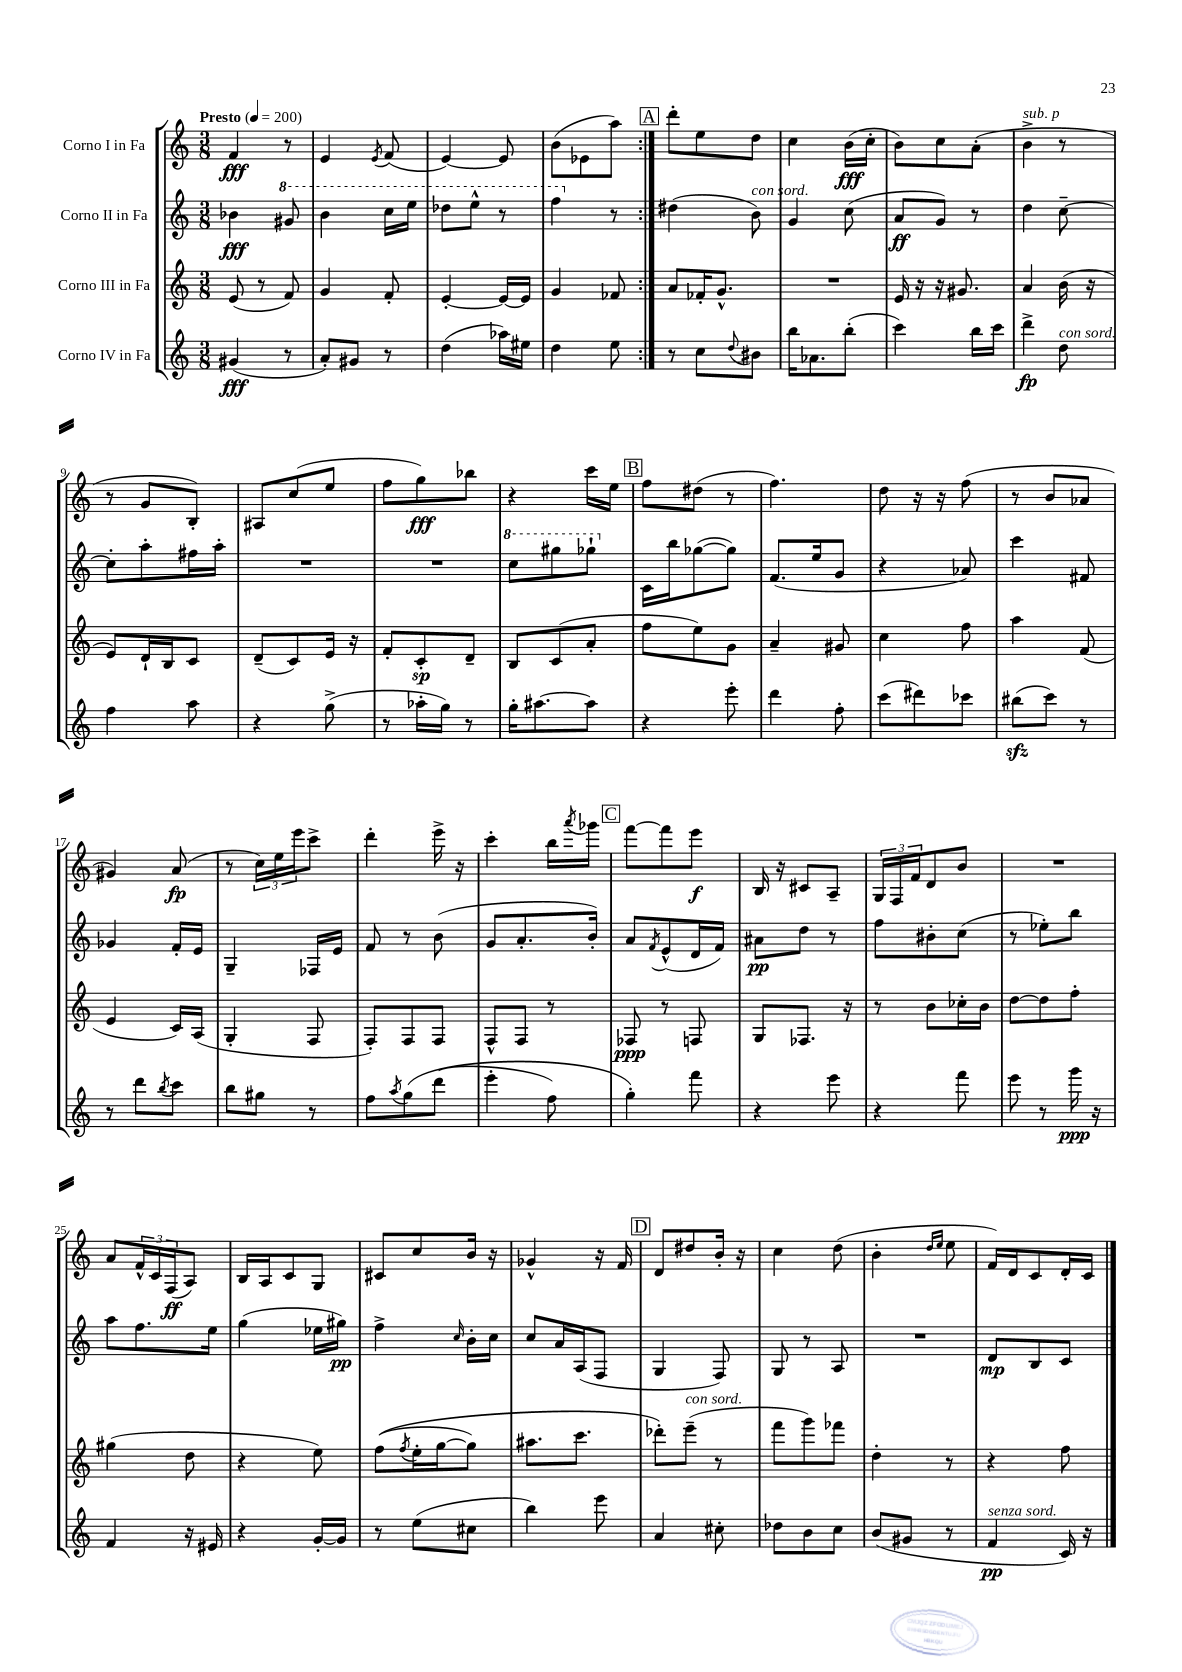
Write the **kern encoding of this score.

**kern	**kern	**kern	**kern
*staff4	*staff3	*staff2	*staff1
*clefG2	*clefG2	*clefG2	*clefG2
*k[]	*k[]	*k[]	*k[]
*M3/8	*M3/8	*M3/8	*M3/8
*MM200	*MM200	*MM200	*MM200
(4g#	(8e	4b-	4f
.	8r	.	.
8r	8f)	8gg#	8r
=	=	=	=
8a')	4g	4bb	4e
8g#	.	.	.
.	.	.	8qe
8r	8f'	16ccc	(8f
.	.	16eee	.
=	=	=	=
(4dd	[4e'	8ddd-	[4e)
.	.	8eee^^	.
16aa-)	16e_	8r	8e]
16ee#	16e]	.	.
=	=	=	=
4dd	4g	4fff	(8b
.	.	.	8e-
8ee	8f-	8r	8aa)
=:|!	=:|!	=:|!	=:|!
8r	8a	(4dd#	8ddd'
8cc	16f-'	.	8ee
.	8.g^^	.	.
8qqdd	.	.	.
8b#	.	8b)	8dd
=	=	=	=
16bb	4.r	4g	4cc
8.a-	.	.	.
(8bb'	.	(8cc	(16b
.	.	.	16cc'
=	=	=	=
4ccc)	16e	8a	8b)
.	16r	.	.
.	16r	8g)	8cc
.	8.g#	.	.
16bb	.	8r	(8a'
16ccc	.	.	.
=	=	=	=
4ddd^	4a	4dd	4b^
8dd	(16b	[8cc~	8r
.	16r	.	.
=	=	=	=
4ff	8e)	8cc']	8r
.	16d`	8aa'	8g
.	16B	.	.
8aa	8c	16ff#	8B')
.	.	16aa'	.
=	=	=	=
4r	(8d~	4.r	8A#
.	8c)	.	(8cc
(8gg^	16e	.	8ee
.	16r	.	.
=	=	=	=
8r	8f'	4.r	8ff
16aa-'	8c'	.	8gg)
16gg)	.	.	.
8r	8d~	.	8bb-
=	=	=	=
16gg'	8B	8ccc	4r
[8.aa#	.	.	.
.	(8c	8ggg#	.
8aa#]	8a'	8ggg-`	16ccc
.	.	.	16ee
=	=	=	=
4r	8ff	16c	8ff
.	.	16bb	.
.	8ee)	([8gg-	(8dd#
8eee'	8g	8gg-])	8r
=	=	=	=
4ddd	4a~	(8.f	4.ff)
.	.	16ee	.
8ff'	8g#	8g	.
=	=	=	=
(8ccc	4cc	4r	8dd
8ddd#)	.	.	16r
.	.	.	16r
8ccc-	8ff	8a-)	(8ff
=	=	=	=
(8bb#	4aa	4ccc	8r
8ccc)	.	.	8b
8r	(8f	8f#	8a-
=	=	=	=
8r	4e	4g-	4g#)
8ddd	.	.	.
8qbb	.	.	.
8ccc	16c)	16f'	(8a
.	(16A	16e	.
=	=	=	=
8bb	4G'	4G~	8r
8gg#	.	.	24cc)
.	.	.	24ee
.	.	.	24eee
8r	8F	16F-	8ccc^
.	.	16e	.
=	=	=	=
8ff	8F')	8f	4ddd'
8qaa	.	.	.
&(8gg	8F	8r	.
(8ddd	8F	(8b	16eee^
.	.	.	16r
=	=	=	=
4eee'	8F^^	8g	4ccc'
.	8F	8.a'	.
8ff)	8r	.	16bb
.	.	.	8qaaa
.	.	16b')	16ggg-
=	=	=	=
4gg'&)	8F-	8a	[8fff
.	.	8qf	.
.	8r	(8e^^	8fff]
8fff	8F	16d	8eee
.	.	16f)	.
=	=	=	=
4r	8G	8a#	16B
.	.	.	16r
.	8.F-	8dd	8c#
8eee	.	8r	8A~
.	16r	.	.
=	=	=	=
4r	8r	8ff	24G
.	.	.	24F
.	.	.	24f
.	8b	8b#'	8d
8fff	16cc-'	(8cc	8b
.	16b	.	.
=	=	=	=
8eee	[8dd	8r	4.r
8r	8dd]	8ee-')	.
16ggg	8ff'	8bb	.
16r	.	.	.
=	=	=	=
4f	(4gg#	8aa	8a
.	.	8.ff	24f^^
.	.	.	24c
.	.	.	(24F
16r	8dd	.	8A)
16e#	.	16ee	.
=	=	=	=
4r	4r	(4gg	16B
.	.	.	16A
.	.	.	8c
[16g'	8ee)	16ee-	8G
16g]	.	16gg#)	.
=	=	=	=
8r	&((8ff	4ff^	8c#
.	8qff	.	.
(8ee	16ee'	.	8cc
.	[16gg	.	.
.	.	16qqcc	.
8cc#	8gg])	16b'	16b
.	.	16cc	16r
=	=	=	=
4bb)	8.aa#	8cc	4g-^^
.	.	16a	.
.	8.ccc	(16A	.
8eee	.	8F	16r
.	.	.	16f
=	=	=	=
4a	8ddd-'&)	4G	8d
.	(8eee~	.	8dd#
8cc#'	8r	8F)	16b'
.	.	.	16r
=	=	=	=
8dd-	8fff	8G	4cc
8b	8ggg)	8r	.
8cc	8fff-	8A	(8dd
=	=	=	=
(8b	4dd'	4.r	4b'
8g#	.	.	.
.	.	.	16qqdd
.	.	.	16qqee
8r	8r	.	8ee
=	=	=	=
4f	4r	8d	16f)
.	.	.	16d
.	.	8B	8c
16c)	8ff	8c	16d'
16r	.	.	16c
==	==	==	==
*-	*-	*-	*-
